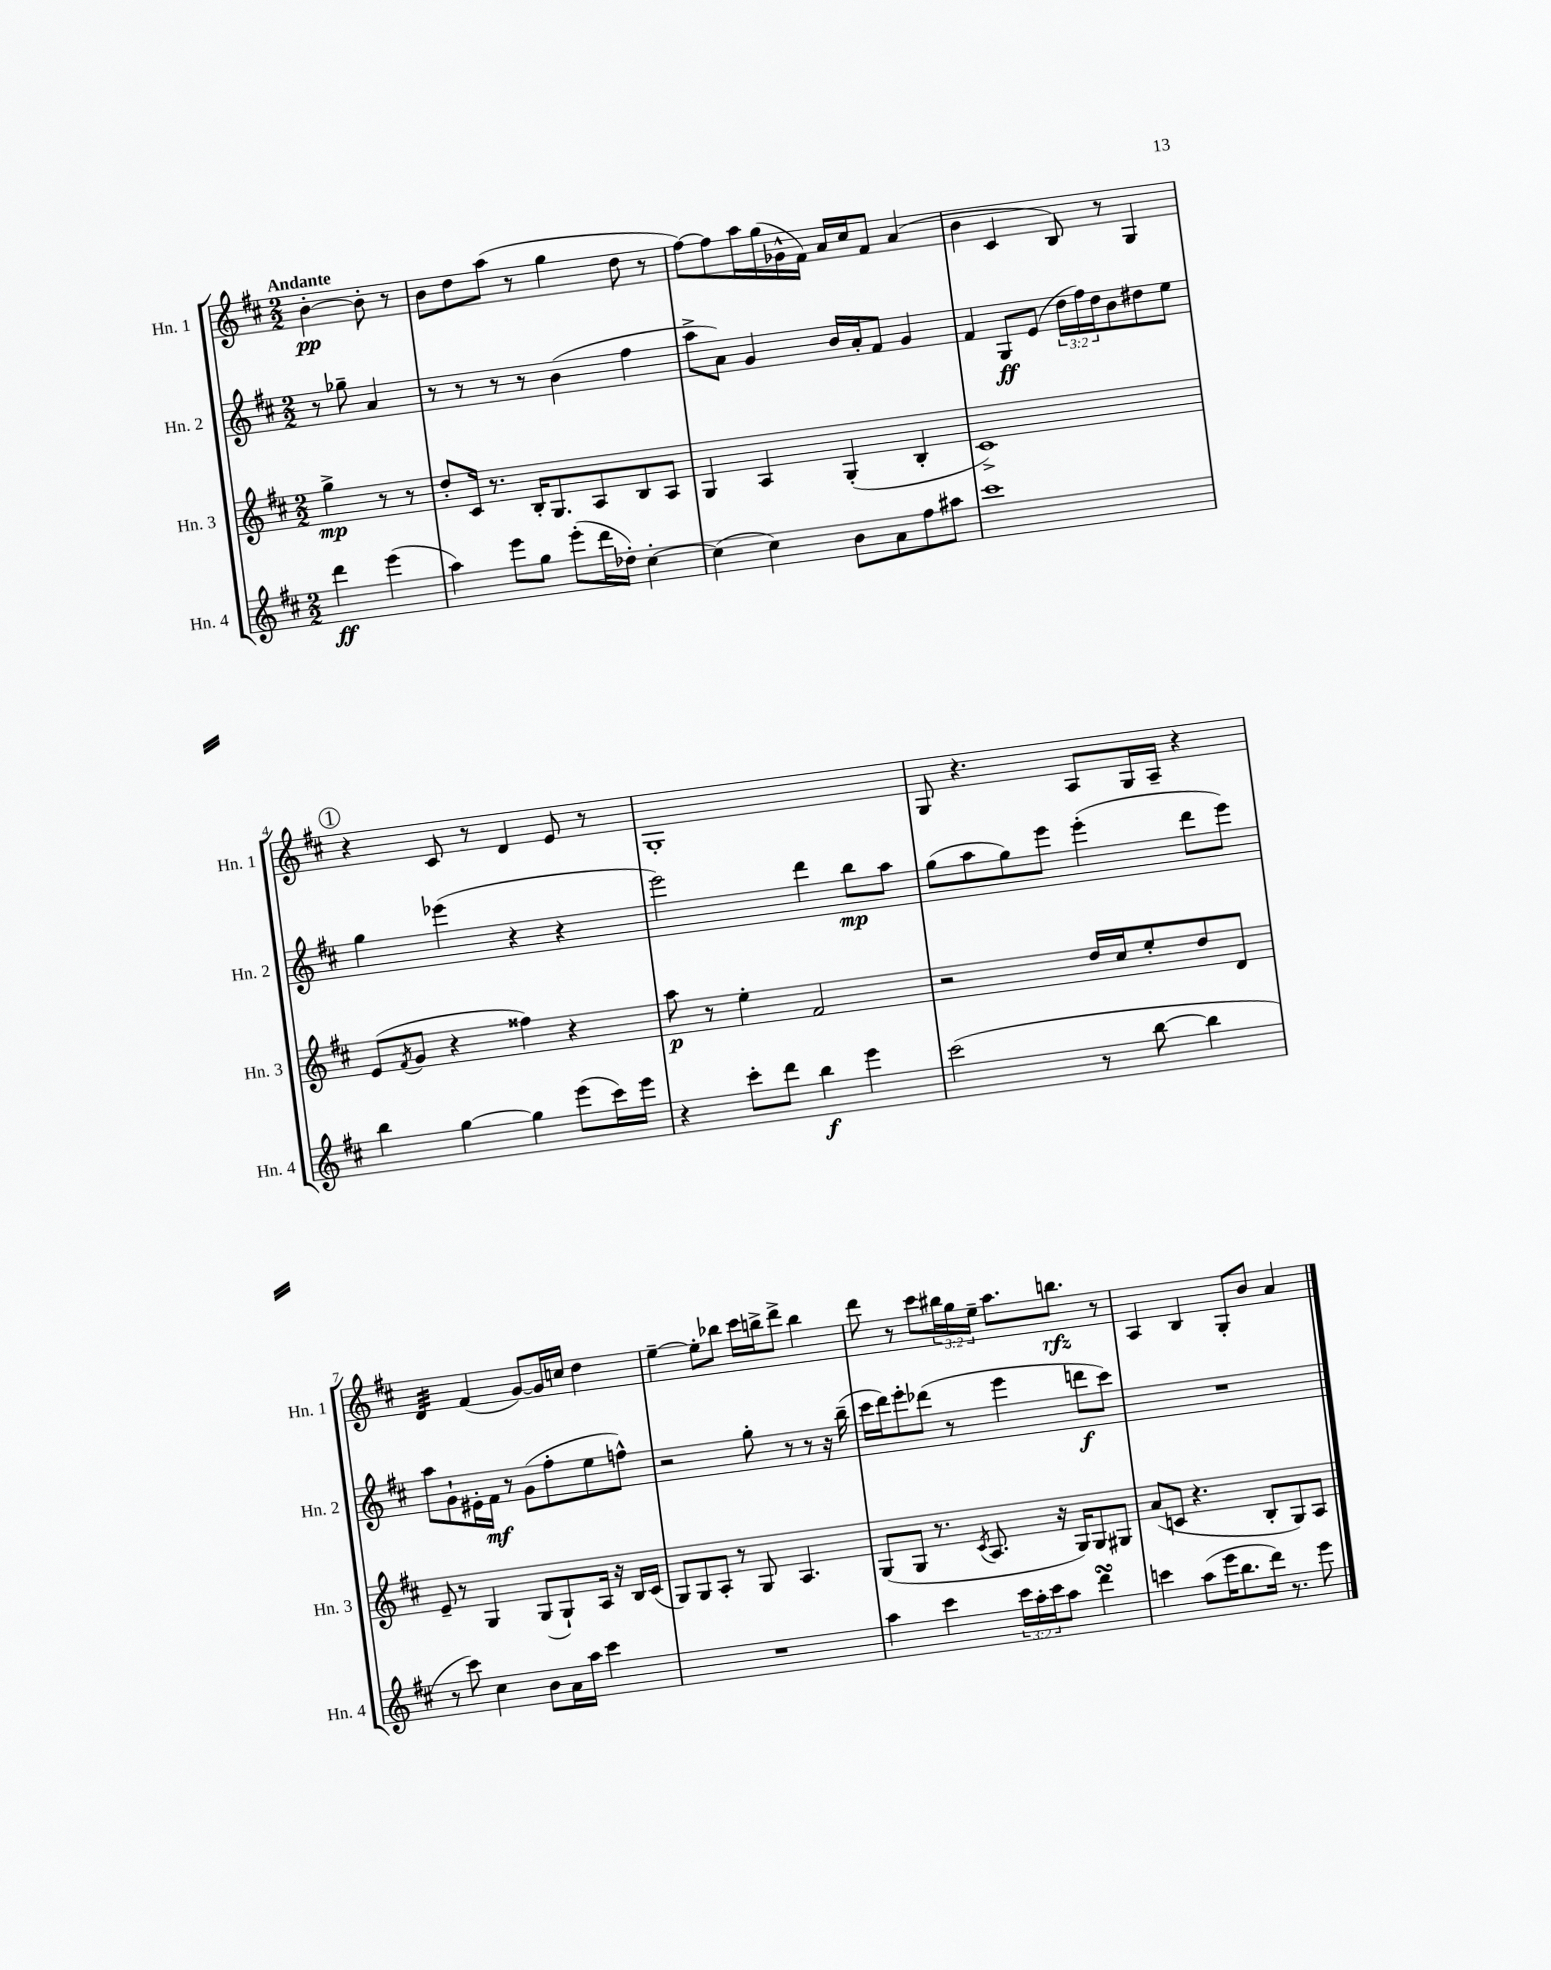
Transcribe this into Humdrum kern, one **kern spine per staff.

**kern	**dynam	**kern	**dynam	**kern	**dynam	**kern	**dynam
*part4	*part4	*part3	*part3	*part2	*part2	*part1	*part1
*staff4	*staff4	*staff3	*staff3	*staff2	*staff2	*staff1	*staff1
*I"Hn. 4	*	*I"Hn. 3	*	*I"Hn. 2	*	*I"Hn. 1	*
*I'Hn. 4	*	*I'Hn. 3	*	*I'Hn. 2	*	*I'Hn. 1	*
*clefG2	*	*clefG2	*	*clefG2	*	*clefG2	*
*k[f#c#]	*	*k[f#c#]	*	*k[f#c#]	*	*k[f#c#]	*
*M2/2	*	*M2/2	*	*M2/2	*	*M2/2	*
=	=	=	=	=	=	=	=
!	!	!	!	!	!	!LO:TX:a:B:t=Andante	!
4ddd\	ff	4gg^\	mp	8r	.	[4b'\	pp
.	.	.	.	8gg-X~\	.	.	.
(4eee\	.	8r	.	4a/	.	8b'\]	.
.	.	8r	.	.	.	8r	.
=1	=1	=1	=1	=1	=1	=1	=1
4aa\)	.	8dd'/L	.	8r	.	8b\L	.
.	.	16c#/Jk	.	8r	.	8dd\	.
.	.	8.r	.	.	.	.	.
8eee\L	.	.	.	8r	.	(8aa\J	.
8gg\J	.	16B'/KL	.	8r	.	8r	.
.	.	8.G/	.	.	.	.	.
(8eee'\L	.	.	.	(4b\	.	4gg\	.
16ddd\L	.	8A/	.	.	.	.	.
16dd-X'\JJ)	.	.	.	.	.	.	.
[4cc#'\	.	8B/	.	4ff#\	.	8dd\	.
.	.	8A/J	.	.	.	8r	.
=2	=2	=2	=2	=2	=2	=2	=2
(4cc#\]	.	4G/	.	8aa^\L	.	[8ff#\L)	.
.	.	.	.	8a\J)	.	8ff#\]	.
4cc#\)	.	4A/	.	4g/	.	16aa\L	.
.	.	.	.	.	.	(16gg\	.
.	.	.	.	.	.	16g-X^^\	.
.	.	.	.	.	.	16f#\JJ)	.
8b\L	.	(4G'/	.	16b/LL	.	16a/LL	.
.	.	.	.	16a'/J	.	16cc#/J	.
8a\	.	.	.	8f#/J	.	8f#/J	.
8ff#\	.	4B'/	.	4g/	.	(4a/	.
8aa#X\J	.	.	.	.	.	.	.
=3	=3	=3	=3	=3	=3	=3	=3
1ccc#	.	1c#^)	.	4f#/	.	4b\	.
.	.	.	.	8G/L	ff	4c#/	.
.	.	.	.	(8e/J	.	.	.
.	.	.	.	24dd\LL	.	8B/)	.
.	.	.	.	24ff#\)	.	.	.
.	.	.	.	24dd\J	.	.	.
.	.	.	.	8b\	.	8r	.
.	.	.	.	8dd#X\	.	4G/	.
.	.	.	.	8ee\J	.	.	.
!!LO:LB:g=z
!!LO:REH:place=s1:t=1
=4	=4	=4	=4	=4	=4	=4	=4
4bb\	.	(8e/L	.	4gg\	.	4r	.
.	.	8qf#/	.	.	.	.	.
.	.	8g/J	.	.	.	.	.
[4gg\	.	4r	.	(4eee-X\	.	8c#/	.
.	.	.	.	.	.	8r	.
4gg\]	.	4ff##X\)	.	4r	.	4d/	.
(8eee\L	.	4r	.	4r	.	8e/	.
16ccc#\L)	.	.	.	.	.	8r	.
16eee\JJ	.	.	.	.	.	.	.
=5	=5	=5	=5	=5	=5	=5	=5
4r	.	8aa\	p	2eee\)	.	1G'	.
.	.	8r	.	.	.	.	.
8ccc#'\L	.	4ee'\	.	.	.	.	.
8ddd\J	.	.	.	.	.	.	.
4bb\	f	2f#/	.	4ddd\	.	.	.
4eee\	.	.	.	8bb\L	mp	.	.
.	.	.	.	8aa\J	.	.	.
=6	=6	=6	=6	=6	=6	=6	=6
(2ccc#\	.	2r	.	(8gg\L	.	8G/	.
.	.	.	.	8aa\	.	4.r	.
.	.	.	.	8gg\)	.	.	.
.	.	.	.	8eee\J	.	.	.
8r	.	16dd/LL	.	(4eee'\	.	8A/L	.
.	.	16cc#/J	.	.	.	.	.
[8bb\	.	8ee'/	.	.	.	16G/L	.
.	.	.	.	.	.	16A~/JJ	.
4bb\]	.	8dd/	.	8ddd\L	.	4r	.
.	.	8d/J	.	8eee\J)	.	.	.
!!LO:LB:g=z
=7	=7	=7	=7	=7	=7	=7	=7
*	*	*	*	*	*	*tremolo	*
8r	.	8e~/	.	8aa\L	.	32d/LLL	.
.	.	.	.	.	.	32d/	.
.	.	.	.	.	.	32d/	.
.	.	.	.	.	.	32d/	.
8ccc#\)	.	8r	.	8g`\	.	32d/	.
.	.	.	.	.	.	32d/	.
.	.	.	.	.	.	32d/	.
.	.	.	.	.	.	32d/JJJ	.
*	*	*	*	*	*	*Xtremolo	*
4cc#\	.	4G/	.	16e#X'\L	.	(4f#/	.
.	.	.	.	16f#\JJ	mf	.	.
.	.	.	.	8r	.	.	.
8b\L	.	(8G/L	.	(8g\L	.	[8g/L)	.
16a\L	.	8G`/)	.	8ff#'\	.	16g/L]	.
16aa\JJ	.	.	.	.	.	16ccn/JJ	.
4ccc#\	.	16A/Jk	.	8ee\	.	4dd\	.
.	.	16r	.	.	.	.	.
.	.	16B/LL	.	8ffn^^\J)	.	.	.
.	.	(16c#/JJ	.	.	.	.	.
=8	=8	=8	=8	=8	=8	=8	=8
1r	.	8G/L)	.	2r	.	[4ee~\	.
.	.	8G/	.	.	.	.	.
.	.	8A'/J	.	.	.	8ee'\L]	.
.	.	8r	.	.	.	8bb-X\J	.
.	.	8G/	.	8gg'\	.	16ccc#\LL	.
.	.	.	.	.	.	16bbn^\J	.
.	.	4.A/	.	8r	.	8ddd^\J	.
.	.	.	.	8r	.	4bb\	.
.	.	.	.	16r	.	.	.
.	.	.	.	(16bb~\	.	.	.
=9	=9	=9	=9	=9	=9	=9	=9
4aa\	.	(8G/L	.	16ccc#\LL	.	8ddd\	.
.	.	.	.	16ddd\J)	.	.	.
.	.	8G/J	.	8eee'\	.	8r	.
4ccc#\	.	8.r	.	(8ddd-X\J	.	8ccc#\L	.
.	.	.	.	8r	.	24bb#X\L	.
.	.	.	.	.	.	24gg\	.
.	.	8qc#/	.	.	.	.	.
.	.	8.A/	.	.	.	.	.
.	.	.	.	.	.	24ee~\JJ	.
24ccc#\LL	.	.	.	4eee\	.	8.aa\L	.
24aa'\	.	.	.	.	.	.	.
24ccc#\J	.	.	.	.	.	.	.
8aa\J	.	16r	.	.	.	.	.
.	.	16G/KL)	.	.	.	8.bbn\J	rfz
4dddsSSs\	.	8G/	.	8dddn\L	f	.	.
.	.	8G#X/J	.	8ccc#\J)	.	8r	.
=10	=10	=10	=10	=10	=10	=10	=10
4cccn\	.	(8a/L	.	1r	.	4A/	.
.	.	8cn/J	.	.	.	.	.
(8aa\L	.	4.r	.	.	.	4B/	.
16eee\K	.	.	.	.	.	.	.
8.bb\	.	.	.	.	.	.	.
.	.	.	.	.	.	8G'/L	.
16ddd\Jk)	.	8B'/L	.	.	.	8b/J	.
8.r	.	.	.	.	.	.	.
.	.	8G/)	.	.	.	4a/	.
8eee\	.	8A/J	.	.	.	.	.
==	==	==	==	==	==	==	==
*-	*-	*-	*-	*-	*-	*-	*-
